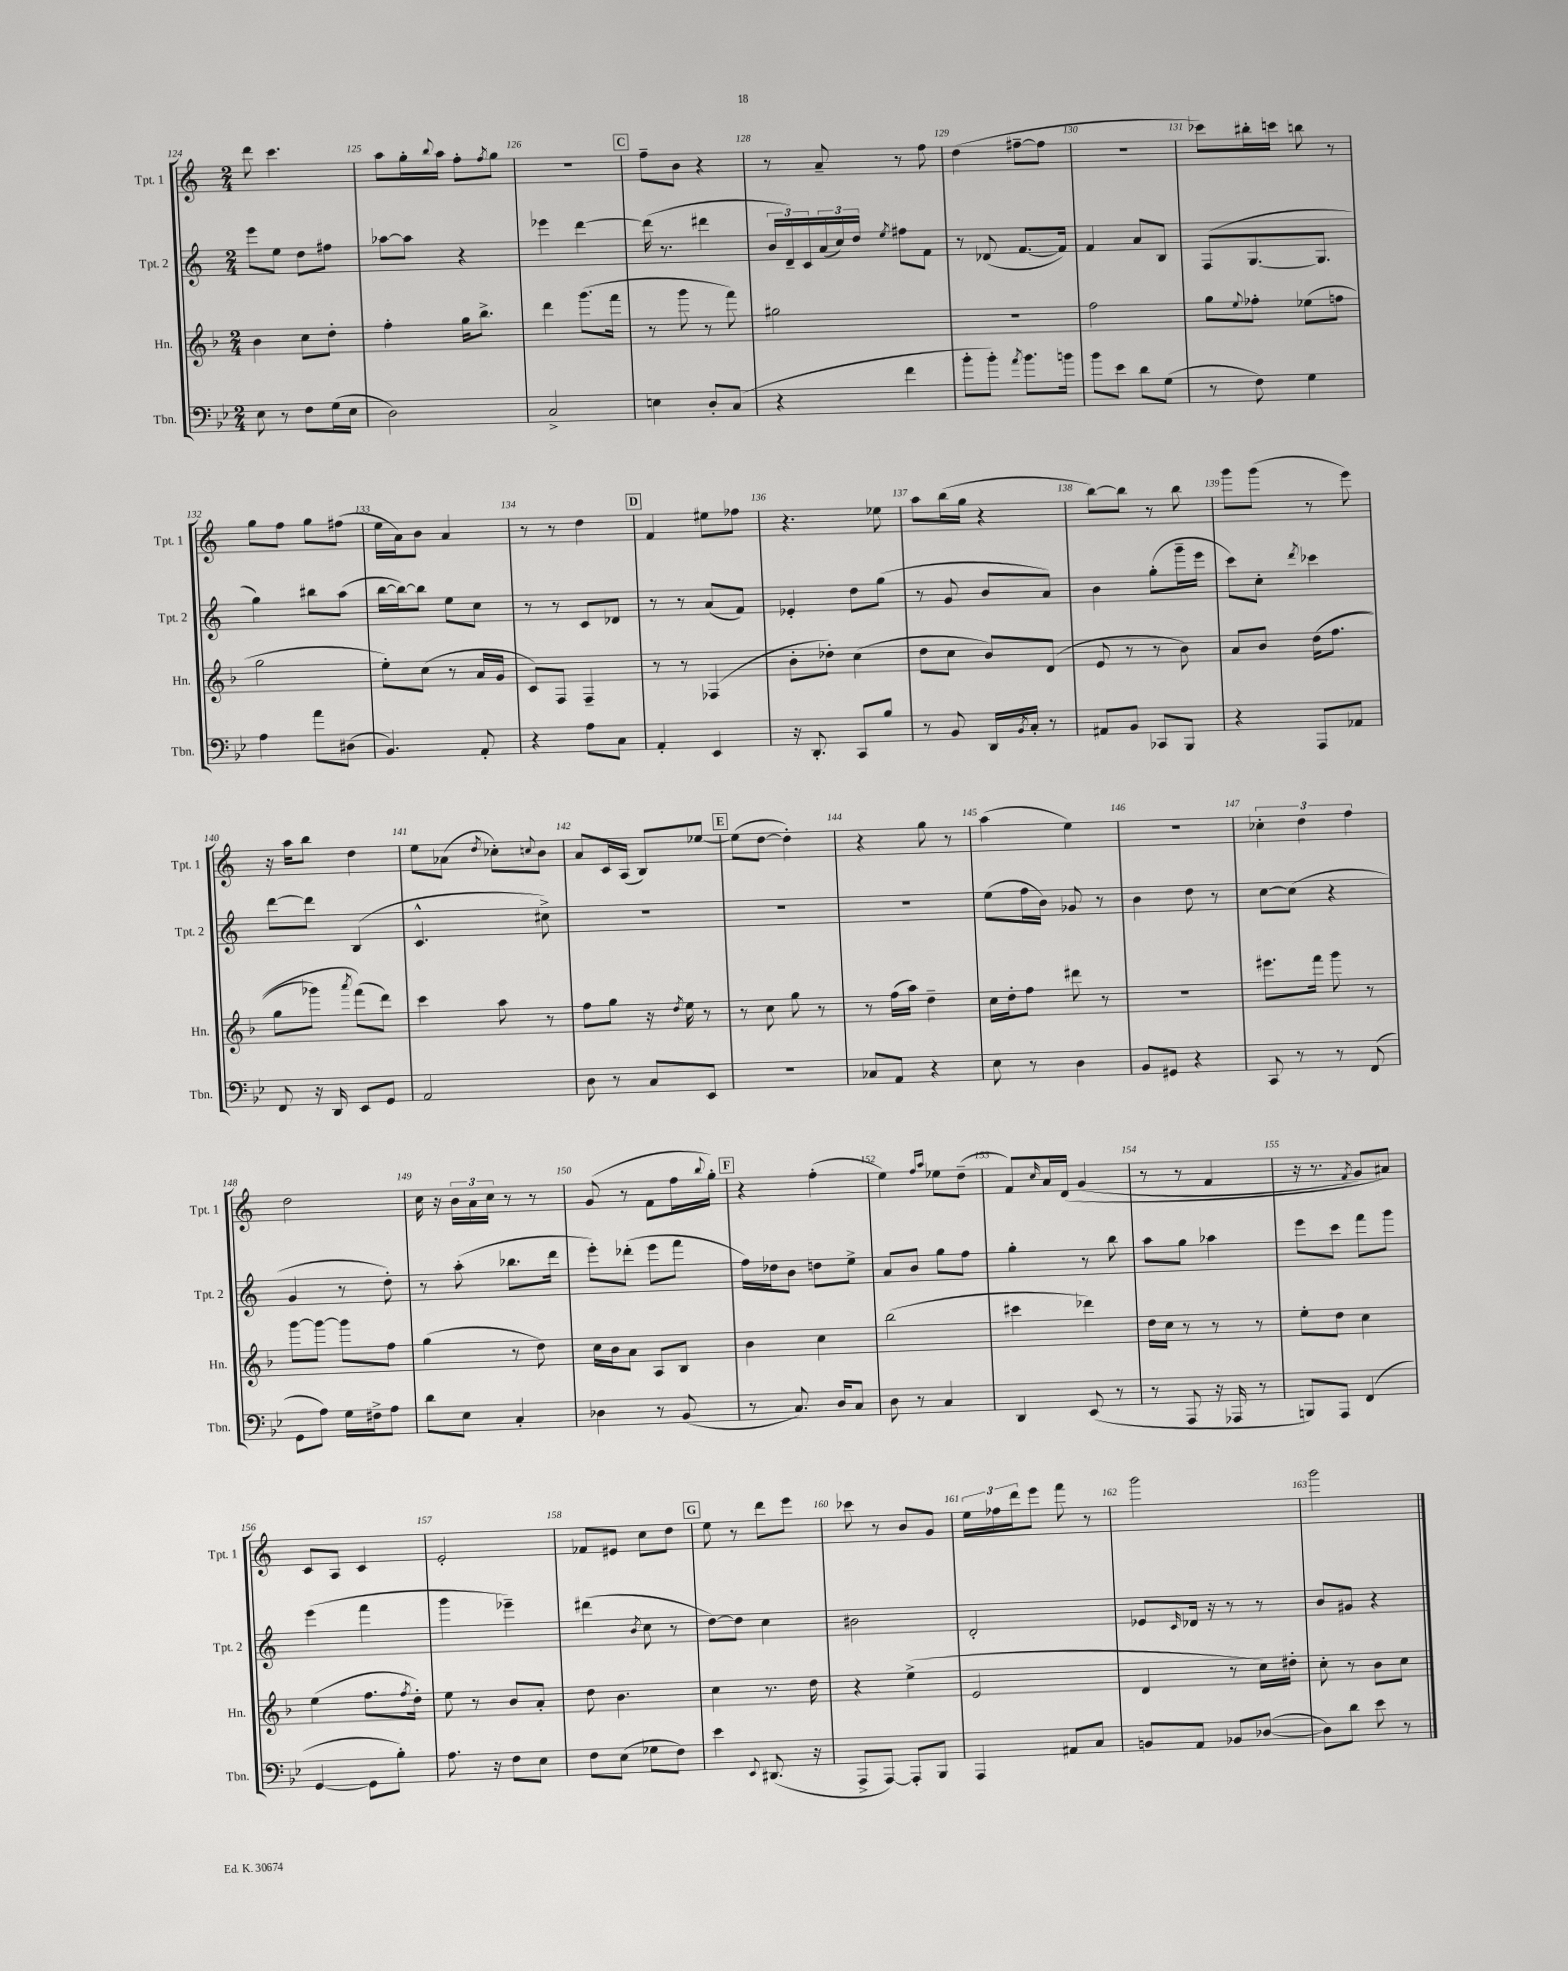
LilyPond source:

<<
\new StaffGroup <<
\new Staff = "s0" \with { instrumentName = "Tpt. 1" shortInstrumentName = "Tpt. 1" } {
    \clef treble \key c \major \numericTimeSignature \time 2/4
    d'''8 c'''4. |
    a''8 g''16-. \appoggiatura { b''8 } a''16 f''8-. \acciaccatura { f''8 } g''8 |
    R2 |
    \mark \markup { \box "C" } f''8-- b'8 r4 |
    r8 a'8-- r8 f''8 |
    d''4( fis''8~-- fis''8 |
    r2 |
    ces'''8) bis''16-. c'''16 b''8 r8 |
    g''8 f''8 g''8 fis''8( |
    e''16 a'16) b'8 a'4 |
    r8 r8 d''4 |
    \mark \markup { \box "D" } f'4 eis''8 fes''8 |
    r4. ees''8 |
    a''8 b''16( g''16 r4 |
    b''8~) b''8 r8 b''8 |
    g'''8 g'''8( r8 e'''8) |
    r16 a''16 b''8 d''4 |
    e''8 aes'8( \acciaccatura { d''8 } ces''8-.) \appoggiatura { c''8 } b'8 |
    a'8 c'16 a16( b8) ees''8~ |
    \mark \markup { \box "E" } ees''8( d''8~ d''4-.) |
    r4 g''8 r8 |
    a''4( e''4) |
    R2 |
    \tuplet 3/2 { ces''4-. d''4 f''4 } |
    d''2 |
    c''16 r16 \tuplet 3/2 { b'16 a'16 c''16 } r8 r8 |
    g'8( r8 f'8 f''16 \appoggiatura { b''8 } g''16-.) |
    \mark \markup { \box "F" } r4 f''4-.( |
    e''4) \grace { f''16 a''16 } ees''8 d''8--( |
    f'8) \grace { c''16 } a'16 d'16\( g'4( |
    r8 r8 f'4 |
    r16 r8. \acciaccatura { f'8 } g'8) ais'8\) |
    c'8 a8 c'4 |
    e'2-. |
    fes'8 eis'8 c''8 d''8 |
    \mark \markup { \box "G" } e''8 r8 d'''8 e'''8 |
    ces'''8 r8 b'8 g'8 |
    \tuplet 3/2 { e''16 fes''16 d'''16 } e'''8 f'''8 r8 |
    g'''2 |
    g'''2 \bar "|." |
}
\new Staff = "s1" \with { instrumentName = "Tpt. 2" shortInstrumentName = "Tpt. 2" } {
    \clef treble \key c \major \numericTimeSignature \time 2/4
    e'''8 e''8 d''8 fis''8 |
    aes''8~ aes''8 r4 |
    ees'''4 d'''4~ |
    \mark \markup { \box "C" } d'''16( r8. dis'''4 |
    \tuplet 3/2 { b'16 d'16--) c'16 } \tuplet 3/2 { a'16( c''16) d''16 } \acciaccatura { e''8 } fis''8 f'8 |
    r8 des'8( f'8.~ f'16) |
    f'4 a'8 b8 |
    f8( g8.~ g8. |
    g''4) bis''8 a''8( |
    b''16~ b''16~) b''8 e''8 c''8 |
    r8 r8 c'8 des'8 |
    \mark \markup { \box "D" } r8 r8 a'8( f'8) |
    ees'4-. d''8 g''8( |
    r8 g'8 b'8 a'8) |
    b'4 g''8-.( g'''16-- e'''16 |
    c'''8) c''8-. \acciaccatura { d'''8 } ces'''4 |
    d'''8~ d'''8 b4( |
    c'4.-^ cis''8->) |
    R2 |
    \mark \markup { \box "E" } R2 |
    R2 |
    e''8( f''16 b'16) ges'8 r8 |
    b'4 d''8 r8 |
    c''8~ c''8( r4 |
    g'4 r8 d''8-.) |
    r8 a''8-.( bes''8. d'''16 |
    e'''8-.) des'''8-.( e'''8 f'''8 |
    \mark \markup { \box "F" } f''16) des''16 b'8 d''8 e''8-> |
    a'8 b'8 g''8 f''8 |
    g''4-. r8 b''8 |
    a''8 g''8 aes''4 |
    e'''8 c'''8 f'''8 g'''8 |
    e'''4( f'''4 |
    g'''4 ees'''4--) |
    dis'''4( \acciaccatura { b'8 } c''8 r8 |
    \mark \markup { \box "G" } d''8~) d''8 c''4 |
    bis'2 |
    d'2-. |
    ees'8 \grace { c'16 } des'16 r16 r8 r8 |
    b'8 gis'8 r4 \bar "|." |
}
\new Staff = "s2" \with { instrumentName = "Hn." shortInstrumentName = "Hn." } {
    \clef treble \key f \major \numericTimeSignature \time 2/4
    bes'4 c''8 d''8-. |
    f''4-. g''16 bes''8.-> |
    d'''4 g'''8.( f'''16 |
    \mark \markup { \box "C" } r8 g'''8 r8 f'''8) |
    gis''2 |
    R2 |
    f''2 |
    g''8 \appoggiatura { e''8 } fes''8-. ees''8( f''8 |
    g''2 |
    e''8-.) c''8( r8 a'16 g'16 |
    c'8) f8 f4-- |
    \mark \markup { \box "D" } r8 r8 fes4( |
    bes'8-. des''8-.) c''4( |
    d''8 c''8 bes'8) d'8( |
    e'8 r8 r8 bes'8) |
    a'8 bes'8 d''16(\( f''8. |
    g''8 ges'''8) \acciaccatura { a'''8 } f'''8(\) d'''8) |
    c'''4 a''8 r8 |
    f''8 g''8 r16 \acciaccatura { d''8 } e''16 r8 |
    \mark \markup { \box "E" } r8 c''8 g''8 r8 |
    r8 f''16( a''16) d''4-- |
    c''16 d''16-. f''8 dis'''8 r8 |
    R2 |
    eis'''8. f'''16 g'''8 r8 |
    g'''8~ g'''8~ g'''8 f''8 |
    g''4( r8 d''8) |
    c''16 bes'16 a'8 a8 bes8 |
    \mark \markup { \box "F" } bes'4 c''4 |
    bes''2( |
    cis'''4 des'''4) |
    d''16 c''16 r8 r8 r8 |
    e''8-. d''8 c''4 |
    e''4( f''8. \acciaccatura { f''8 } d''16-.) |
    e''8 r8 bes'8 a'8-. |
    d''8 bes'4. |
    \mark \markup { \box "G" } c''4 r8. d''16 |
    r4 e''4->( |
    e'2 |
    d'4 r8 c''16) dis''16-. |
    c''8-. r8 bes'8 c''8 \bar "|." |
}
\new Staff = "s3" \with { instrumentName = "Tbn." shortInstrumentName = "Tbn." } {
    \clef bass \key bes \major \numericTimeSignature \time 2/4
    ees8 r8 f8 g16( ees16 |
    d2) |
    c2-> |
    \mark \markup { \box "C" } e4 d8-. c8( |
    r4 f'4 |
    bes'8-. bes'8-.) \acciaccatura { a'8 } bes'8. b'16 |
    bes'8 ees'8 d'8 g8( |
    r8 f8) g4 |
    a4 a'8 dis8( |
    bes,4.) a,8-. |
    r4 a8 c8 |
    \mark \markup { \box "D" } a,4-. ees,4 |
    r16 d,8.-. c,8 bes8 |
    r8 bes,8 d,16 \acciaccatura { bes,8 } c16-. r8 |
    ais,8 bes,8 ces,8 bes,,8 |
    r4 a,,8 aes,8 |
    f,8 r16 d,16 ees,8 g,8 |
    a,2 |
    d8 r8 c8 ees,8 |
    \mark \markup { \box "E" } R2 |
    ces8 a,8 r4 |
    ees8 r8 d4 |
    bes,8 gis,8 r4 |
    c,8 r8 r8 f,8( |
    g,8 a8) g16 fis16-> a8 |
    d'8 ees8 c4-. |
    des4 r8 bes,8( |
    \mark \markup { \box "F" } r8 c8.) d16 c8 |
    d8 r8 c4 |
    d,4 ees,8( r8 |
    r8 a,,8 r16 aes,,16 r8 |
    b,,8) a,,8 f,4( |
    g,4~ g,8 bes8-.) |
    a8. r16 f8 ees8 |
    f8 ees8( ges8 f8) |
    \mark \markup { \box "G" } ees'4 \appoggiatura { ees,8 } dis,8.( r16 |
    a,,8-> a,,8~) a,,8-. bes,,8 |
    a,,4 ais,8 c8 |
    b,8 a,8 bes,8 des8~( |
    des8) d'8 ees'8 r8 \bar "|." |
}
>>
>>
\layout { \context { \Score currentBarNumber = #124 \override BarNumber.break-visibility = ##(#f #t #t) barNumberVisibility = #all-bar-numbers-visible } }
